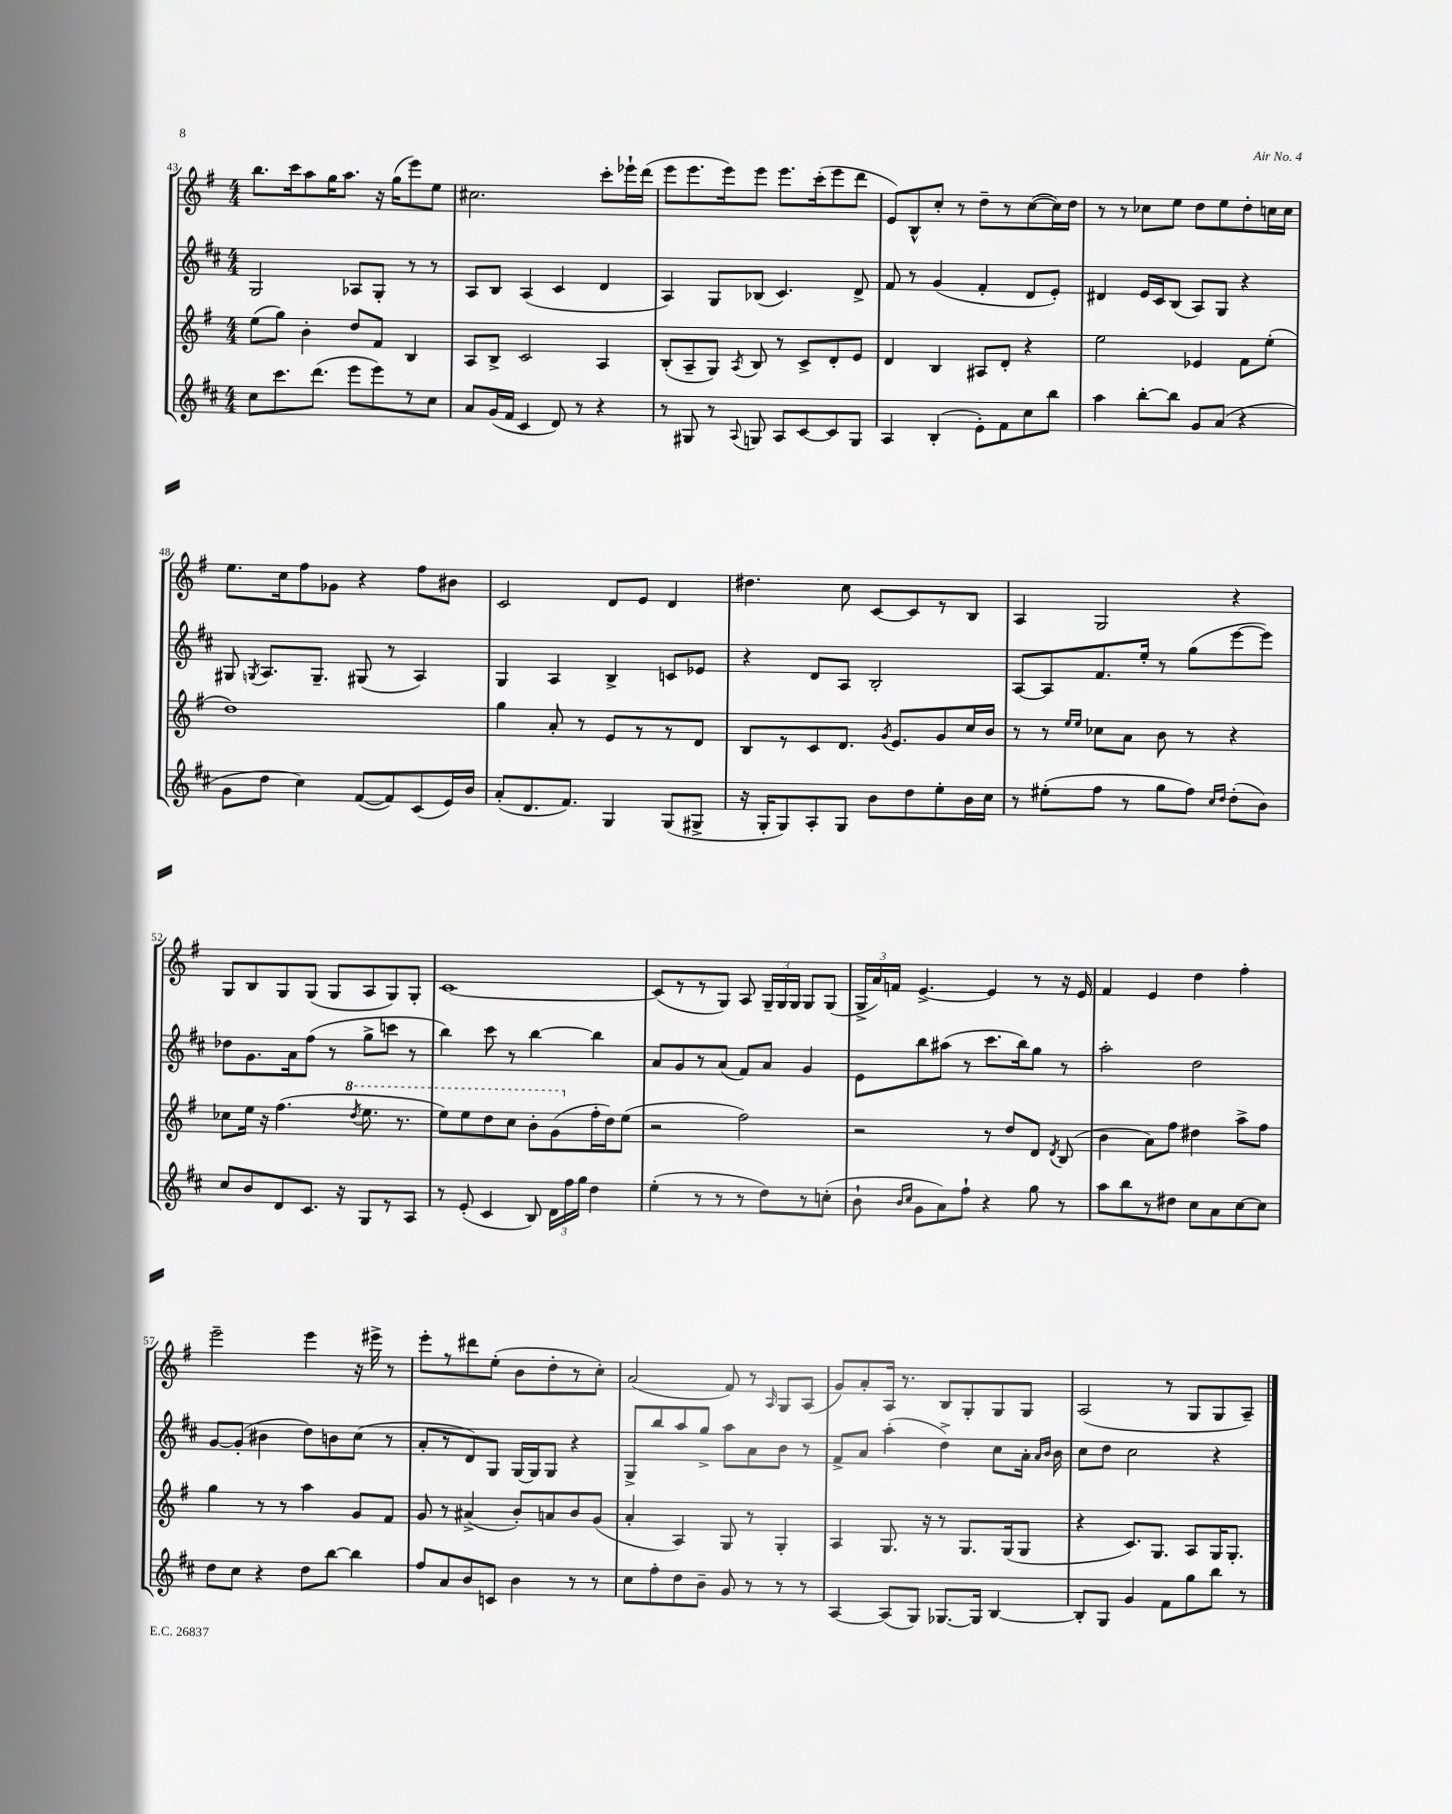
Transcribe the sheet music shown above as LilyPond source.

<<
\new StaffGroup <<
\new Staff = "s0" {
    \clef treble \key g \major \numericTimeSignature \time 4/4
    \autoBeamOff b''8.[ c'''16 a''8 g''16 a''8.] r16 g''16[( e'''8) e''8] |
    cis''2. c'''8[-. ees'''16-! d'''16]( |
    e'''8[ e'''8. e'''16) e'''8] e'''8.[ c'''16-.( e'''8 d'''8] |
    e'8[) b8-^ c''8]-. r8 d''8[-- r8 c''8~( c''16) d''16] |
    r8 r8 ces''8[ e''8] d''8[ e''8 d''8-. c''16 c''16] |
    e''8.[ c''16 fis''8 ges'8] r4 fis''8[ bis'8] |
    c'2 d'8[ e'8] d'4 |
    dis''4. c''8 c'8[~ c'8 r8 b8] |
    a4 g2 r4 |
    g8[ b8 g8 g8]( g8[ a8 g8) g8]-. |
    c'1~ |
    c'8[( r8 r8 g8]) a8 \tuplet 3/2 { g16[-- g16 g16] } g8[ g8]( |
    \tuplet 3/2 { g16[-> a'16) f'16] } e'4.~-> e'4 r8 r16 e'16 |
    fis'4 e'4 d''4 fis''4-. |
    e'''2-- e'''4 r16 eis'''16-> r8 |
    e'''8[-. r8 dis'''8 e''8]-.( b'8[ d''8-. r8 c''8]-.) |
    a'2( fis'8) r8 \grace { a16 } g8[ a8]( |
    g'8[) a'8-. a16] r8. b8[ g8-. g8 g8] |
    a2( r8 g8[ g8 a8]--) \bar "|." |
}
\new Staff = "s1" {
    \clef treble \key d \major \numericTimeSignature \time 4/4
    \autoBeamOff g2 aes8[ g8]-. r8 r8 |
    a8[ b8] a4( cis'4 d'4 |
    a4) g8[ bes8]( cis'4.) d'8-> |
    fis'8 r8 g'4( fis'4-. d'8[ e'8]-.) |
    dis'4 e'16[ cis'16 b8]( a8[) g8] r4 |
    gis8 \acciaccatura { g8 } a8.[ g8.]-- gis8( r8 a4) |
    g4 a4 b4-> c'8[ ees'8] |
    r4 d'8[ a8] b2-. |
    a8[~ a8 fis'8. e''16]-. r8 g''8[( e'''8~ e'''8]) |
    des''8[ g'8. a'16 fis''8]( r8 g''8[-> c'''8] r8 |
    b''4) cis'''8 r8 b''4~ b''4 |
    a'8[ g'8 r8 a'8]( fis'8[) a'8] g'4 |
    e'8[ b''8 ais''8]( r8 cis'''8.[ b''16) g''8] r8 |
    a''2-. d''2 |
    g'8[~ g'8]-.( bis'4 d''8[) b'8 cis''8]( r8 |
    a'8[-. r8 d'8) g8] g16[~ g16 g8] r4 |
    g8[-> b''8 a''8 g''8]-> a''8[ a'8 b'8] r8 |
    fis'8[-> a'8] a''4-.( d''4->) cis''8[ a'16]-. \grace { a'16[ b'16] } b'16 |
    cis''8[ d''8] cis''2 r4 \bar "|." |
}
\new Staff = "s2" {
    \clef treble \key g \major \numericTimeSignature \time 4/4
    \autoBeamOff e''8[( g''8]) b'4-. d''8[ fis'8] b4 |
    a8[ b8]-> c'2 a4 |
    b8[-.( a8-- g8]) \acciaccatura { a8 } b8 r8 c'8[-> d'8-. e'8] |
    d'4 b4 ais8[ d'8]-. r4 |
    e''2 ees'4 fis'8[ e''8]-.( |
    d''1) |
    g''4 a'8-. r8 e'8[ r8 r8 d'8] |
    b8[ r8 c'8 d'8.] \acciaccatura { g'8 } e'8.[ g'8 c''16 b'16] |
    r8 r8 \grace { e''16[ e''16] } ces''8[ a'8] b'8 r8 r4 |
    ces''8[ e''16] r16 fis''4.( \ottava #1 \acciaccatura { d'''8 } e'''8. r8. |
    e'''8[) e'''8 d'''8 c'''8] b''8[-. g''8( \ottava #0 fis''16-. d''16) e''8]( |
    r2 fis''2) |
    r2 r8 d''8[ d'8] \acciaccatura { d'8 } b8( |
    b'4 a'8[) fis''8] dis''4 a''8[-> fis''8] |
    g''4 r8 r8 a''4 g'8[ fis'8] |
    g'8 r8 ais'4->( b'8[-.) a'8 b'8 g'8]( |
    a'4-. a4) g8 r8 g4-. |
    a4 g8. r16 r8 g8.[ g16( g8] |
    r4 c'8.[) g8.] a8[ g16 g8.]-. \bar "|." |
}
\new Staff = "s3" {
    \clef treble \key d \major \numericTimeSignature \time 4/4
    \autoBeamOff cis''8[ cis'''8. d'''8.]( e'''8[ e'''8) r8 cis''8] |
    a'8[ g'16( fis'16] cis'4 d'8) r8 r4 |
    r8 gis8 r8 \appoggiatura { a8 } g8 a8[ cis'8~ cis'8 g8] |
    a4 b4-.( e'8[-.) fis'8 cis''8 b''8] |
    a''4 b''8[~-. b''8] g'8[ a'8]( r4 |
    g'8[ d''8] cis''4) fis'8[~( fis'8) cis'8( e'16) b'16] |
    a'8[-.( d'8. fis'8.]) g4 g8[( gis8]-> |
    r16 g16[-. g8) a8-. g8] b'8[ d''8 e''8-. b'16 cis''16] |
    r8 eis''8[-.( fis''8] r8 g''8[ fis''8]) \grace { cis''16[ d''16] } d''8[-.( b'8]) |
    cis''8[ b'8 d'8 cis'8.] r16 g8[ r8 a8] |
    r8 e'8-.( cis'4 b8) \tuplet 3/2 { d'16[ fis''16 g''16] } d''4 |
    e''4-.( r8 r8 r8 d''8[) r8 c''8]-.( |
    b'8-! \grace { b'16[ cis''16] } g'8[ a'8) fis''8]-! r4 g''8 r8 |
    a''8[ b''8 r8 dis''8] cis''8[ a'8 cis''8~ cis''8] |
    d''8[ cis''8] r4 d''8[ b''8]~ b''4 |
    fis''8[ a'8 b'8 c'8] b'4 r8 r8 |
    cis''8[ fis''8-. d''8 b'8]-- g'8 r8 r8 r8 |
    a4~ a8[( g8]) ges8.[~ ges16] b4~ |
    b8[-. g8] g'4 fis'8[ g''8 b''8] r8 \bar "|." |
}
>>
>>
\layout { \context { \Score currentBarNumber = #43 } }
